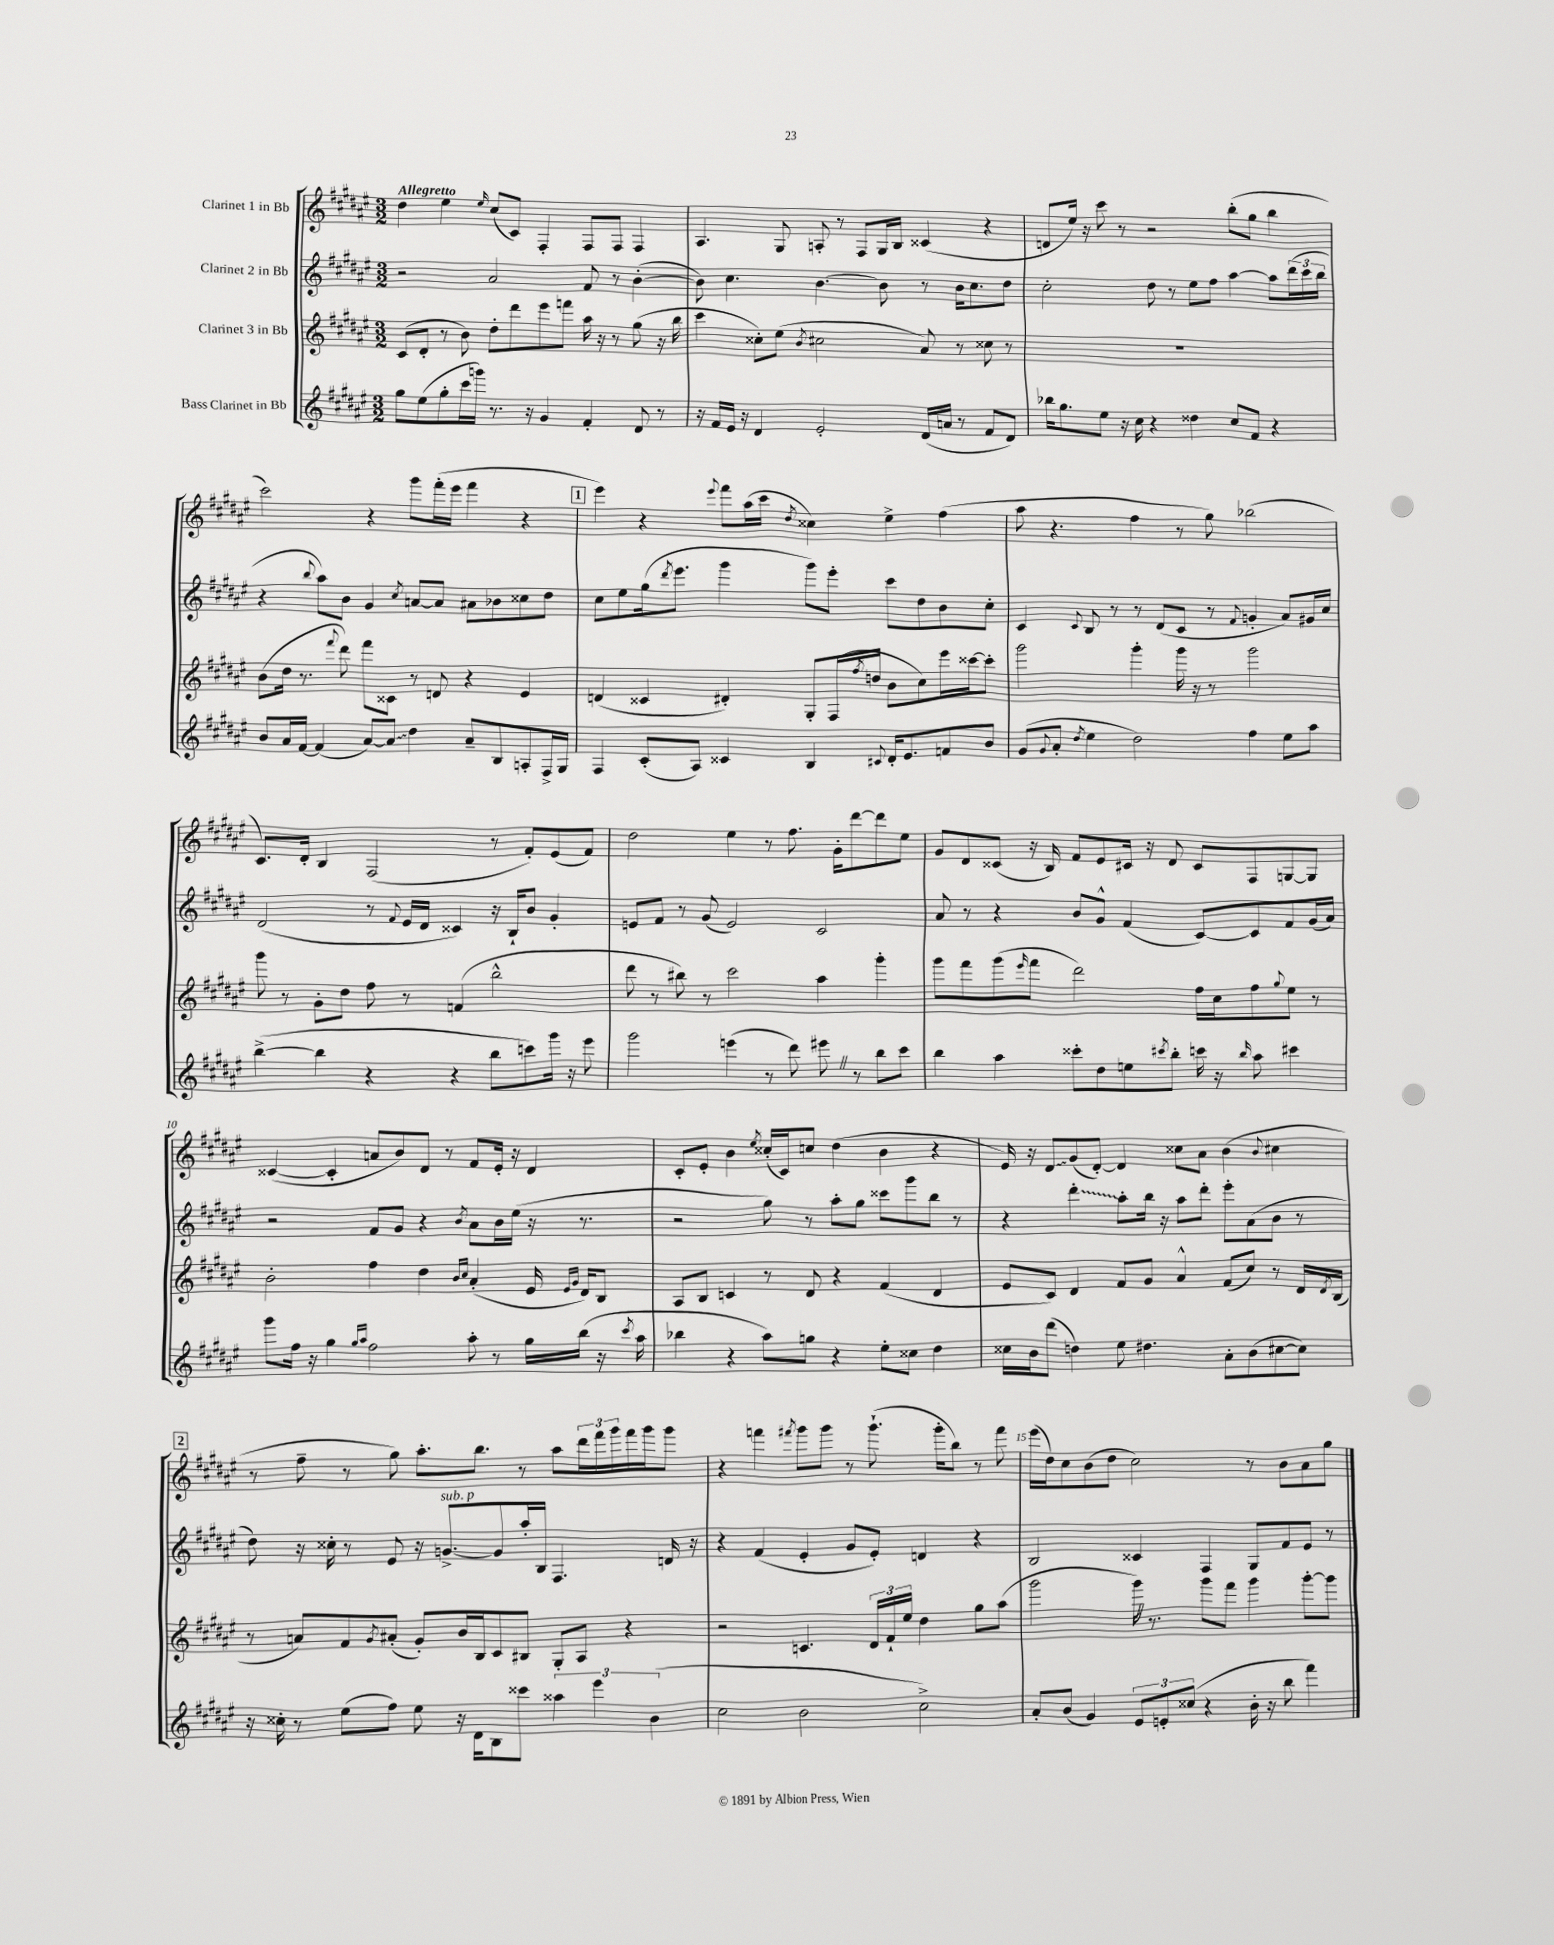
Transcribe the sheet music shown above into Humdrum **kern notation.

**kern	**kern	**kern	**kern
*staff4	*staff3	*staff2	*staff1
*clefG2	*clefG2	*clefG2	*clefG2
*k[f#c#g#d#a#e#]	*k[f#c#g#d#a#e#]	*k[f#c#g#d#a#e#]	*k[f#c#g#d#a#e#]
*M3/2	*M3/2	*M3/2	*M3/2
8gg#\L	(8c#/L	2r	4dd#\
(8ee#\	8d#'/J	.	.
8gg#'\	8r	.	4ee#\
16ccc#\L	8b\)	.	.
16ggg\JJ)	.	.	.
.	.	.	16qqee#/
8.r	8dd#'\L	2a#/	(8cc#/L
.	8ddd#\	.	8c#/J)
16r	.	.	.
4g#/	8eee#\	.	4F#'/
.	8fff\J	.	.
4f#'/	16aa#\	8f#/	8F#/L
.	16r	.	.
.	8r	8r	8F#/J
8d#/	(8gg#\	([4b'\	4F#/
8r	16r	.	.
.	16bb\	.	.
=	=	=	=
16r	4ccc#\	8b\])	4.A#/
16f#/LL	.	.	.
16e#/JJ	.	4.cc#\	.
16r	.	.	.
4d#/	8cc##'\L)	.	.
.	(8ee#\J	.	8G#/
.	8qb/	.	.
2e#'/	2cc#\	[4.b\	8A'/
.	.	.	8r
.	.	.	8F#/L
.	.	8b\]	16G#/L
.	.	.	16B/JJ
(16d#/LL	8a#/)	8r	(4c##/
16a/JJ	.	.	.
8r	8r	16b\LK	.
.	.	8.cc#\	.
8f#/L	8cc##\	.	4r
8d#/J)	8r	8dd#\J	.
=	=	=	=
16bb-\LK	1.r	2cc#'\	8d/L
8.gg#\	.	.	.
.	.	.	16ee#/Jk)
.	.	.	16r
8ee#\J	.	.	8ccc#\
16r	.	.	8r
16cc#\	.	.	.
4r	.	8dd#\	2r
.	.	8r	.
4dd##\	.	8ee#\L	.
.	.	8ff#\J	.
8cc#/L	.	[4aa#\	(8bb'\L
8f#/J	.	.	8gg#\J
4r	.	8aa#\]L	4bb\
.	.	(24ddd#\L	.
.	.	24ccc#\	.
.	.	24bb\JJ	.
=	=	=	=
8b/L	(8b\L	4r	2ccc#\)
16a#/L	16dd#\Jk	.	.
[16f#/JJ	8.r	.	.
.	.	8qqbb/	.
(4f#/]	.	8aa#\L)	.
.	8qqfff#/	.	.
.	8ddd#\)	8b\J	.
[8a#/L)	8fff#\L	4g#/	4r
8a#/]J	8c##\J	.	.
.	.	8qcc#/	.
4dd#\	8r	[8a/L	8ggg#\L
.	8d/	8a/]J	(16fff#'\L
.	.	.	16eee#\JJ
8a#~/L	4r	8a#\L	4fff#\
8B/	.	8b-\	.
8A'/	4e#/	8cc##\	4r
16F#^/L	.	8dd#\J	.
16G#/JJ	.	.	.
=	=	=	=
4F#/	(4d/	8cc#\L	4eee#\)
.	.	8ee#\	.
(8c#'/L	4c##/	(16gg#\k	4r
.	.	8qddd#/	.
.	.	8.eee#\J	.
8A#/J)	.	.	.
.	.	.	8qqeee#/
4c##/	4d#'/)	4ggg#\	8fff#\L
.	.	.	(16aa#\L
.	.	.	16ccc#\JJ
.	.	.	8qdd#/
4B/	8G#'/L	8ggg#\L)	4cc##\)
.	(16F#/L	8eee#'\J	.
.	8qff#/	.	.
.	16dd/JJ	.	.
8qqc#/	.	.	.
16d#'/LK	8b\L	8ccc#\L	4ee#^\
8.e#/	.	.	.
.	8cc#\)	8dd#\	.
8f/	16eee#\L	8b\	(4ff#\
.	[16ccc##\J	.	.
8b/J	8ccc##'\]J	8cc#'\J	.
=	=	=	=
(8g#/L	2ggg#\	4c#/	8aa#\
8qqg#/	.	.	.
8a#'/J	.	.	4.r
8qdd#/	.	8qqc#/	.
4ee#\	.	8B/	.
.	.	8r	.
2dd#\)	4ggg#'\	8r	4ff#\
.	.	(8d#/L	.
.	16ggg#\	8c#/J	8r
.	16r	.	.
.	8r	8r	8gg#\)
.	.	8qqf#/	.
4ff#\	2ggg#\	4g'/	(2bb-\
8ee#\L	.	8a#/L)	.
8aa#\J	.	16g#/L	.
.	.	16cc#/JJ	.
=	=	=	=
([4bb^\	8ggg#\	(2d#/	8.c#/L)
.	8r	.	.
.	.	.	16d#'/Jk
4bb\]	8g#'\L	.	4B/
.	8dd#\J	.	.
4r	8ff#\	8r	(2F#/
.	.	8qqf#/	.
.	8r	16e#/LL	.
.	.	16d#/JJ	.
4r	(4f/	4c##/)	.
8bb\L	2bb^^\	16r	8r
.	.	16B`/LK	.
8ccc\)	.	8b/J	8f#'/L)
16ggg#\Jk	.	4g#'/	(8e#/
16r	.	.	.
8eee#\	.	.	8f#/J)
=	=	=	=
2ggg#\	8ddd#\	8e/L	2dd#\
.	8r	8f#/J	.
.	8bb#\)	8r	.
.	8r	(8g#/	.
(4eee\	2ccc#\	2e/)	4ee#\
8r	.	.	8r
8ddd#\)	.	.	8.ff#\
8eee#\	4aa#\	2c#/	.
.	.	.	16g#'\LK
8r	.	.	[8ddd#\
8bb\L	4ggg#'\	.	8ddd#\]
8ccc#\J	.	.	8ee#\J
=	=	=	=
4bb\	8ggg#\L	8a#/	8g#/L
.	8fff#\	8r	8d#/
4aa#\	(8ggg#\	4r	(8c##/J
.	16qqeee#/	.	.
.	8fff#\J	.	16r
.	.	.	16B/)
8ccc##'\L	2ddd#\)	8b/L	8f#/L
8dd#\	.	8g#^^/J	8e#/
8ee\	.	(4f#/	16c#/Jk
.	.	.	16r
8qccc#/	.	.	.
8bb'\J	.	.	8d#/
16ccc\	16ff#\LL	[8c#/L)	8c#/L
16r	16cc#\J	.	.
16qqbb/	.	.	.
8aa#\	8ff#\	8c#/]	8F#/
.	8qqgg#/	.	.
4ccc#\	8ee#\J	8f#/	[8G/
.	8r	(16g#/L	8G/]J
.	.	16a#/JJ)	.
=	=	=	=
8ggg#\L	2b'\	2r	([4c##/
16ff#\Jk	.	.	.
16r	.	.	.
4gg#\	.	.	4c##'/]
16qqgg#/LL	.	.	.
16qqaa#/JJ	.	.	.
2ff#\	4ff#\	8f#/L	8a/L
.	.	8g#/J	8b/)
.	4dd#\	4r	8d#/J
.	.	.	8r
.	16qqb/LL	.	.
.	16qqcc#/JJ	8qb/	.
8aa#'\	(4a#'/	8a#\L	8f#/L
8r	.	16b\L	16e#'/Jk
.	.	(16ee#\JJ	16r
16gg#\LL	16e#/	16r	4d#/
.	16qqe#/LL	.	.
.	16qqg#/JJ	.	.
(16bb\JJ	16d#/LK)	8.r	.
16r	8B/J	.	.
8qccc#/	.	.	.
16aa#\	.	.	.
=	=	=	=
4bb-\	8A#/L	2r	8c#'/L
.	8B/J	.	8e#'/J
4r	4c/	.	4b\
.	.	.	8qee#/
8aa#\L)	8r	8gg#\)	(16cc##'/LL
.	.	.	16c#/J)
8gg\J	8d#/	8r	8cc/J
4r	4r	8aa#'\L	(4dd#\
.	.	8gg#\J	.
8ee#'\L	(4f#/	8ccc##\L	4b\
8cc##\J	.	8ggg#\	.
4dd#\	4d#/	8bb\J	4r
.	.	8r	.
=	=	=	=
16cc##\LL	8e#/L	4r	16e#/)
16b\J	.	.	16r
(8ddd#\J	8c#/J)	.	8d#/L
4dd\)	4d#/	4ddd#'\	(8g#/
.	.	.	[8d#'/J)
8ee#\	8f#/L	8aa#'\L	4d#/]
4.dd#\	8g#/J	16bb\Jk	.
.	.	16r	.
.	4a#^^/	8aa#\L	8cc##\L
.	.	8ddd#'\J	8a#\J
8a#'\L	(8f#/L	8eee#'\L	(4b\
(8b\	8cc#/J)	(8a#\	.
.	.	.	8qqb/
[8cc#\	8r	8b\J	4cc#\
8cc#\]J)	16d#/LL	8r	.
.	8qd#/	.	.
.	(16B/JJ	.	.
=	=	=	=
16r	8r	8dd#\)	8r
16cc##'\	.	.	.
8r	8a/L)	16r	8ff#~\
.	.	16cc##'\	.
(8ee#\L	8f#/	8r	8r
.	8qg#/	.	.
8ff#\J)	(8a#'/J	8e#/	8gg#\)
8ee#\	8g#'/L)	16r	8.aa#'\L
.	.	[8.g^/L	.
16r	16b/L	.	.
16d#\LK	16B/J	.	8.bb\J
8B\	8c#/	8g/]	.
8ccc##\J	8B#/J	16aa#'/L	8r
.	.	16B/JJ	.
6aa##\	8G#'/L	4.F#/	8aa#\L
.	8A#/J	.	24ddd#\L
6eee#\	.	.	24fff#\
.	.	.	24ggg#\
.	4r	.	16fff#\
.	.	.	16ggg#\J
(6b\	.	.	.
.	.	16d/	8ggg#\J
.	.	16r	.
=	=	=	=
2cc#\	2r	4r	4r
.	.	(4f#/	4fff\
.	.	.	8qfff#/
2b\	4.c/	4e#'/	8ggg#\L
.	.	.	8ggg#\J
.	.	8g#/L	8r
.	24d#/LL	8e#'/J)	(8.ggg#`\
.	24f#`/	.	.
.	24ee#/JJ	.	.
2cc#^\)	4dd#\	4d/	.
.	.	.	16ggg#'\LK
.	.	.	8bb\J)
.	8gg#\L	4r	8r
.	(8aa#\J	.	8fff#\
=	=	=	=
8a#'/L	2ggg#\	2B/	(16eee#\LL
.	.	.	16dd#\J)
(8b/J	.	.	8cc#\
4g#/)	.	.	(8b\
.	.	.	8dd#\J
12e#/L	16ggg#\)	4c##/	2cc#\)
.	8.r	.	.
12e'/	.	.	.
(12cc##/J	.	.	.
4r	8ggg#\L	4F#/	.
.	8fff#\J	.	.
16b'\	4ggg#\	8G#/L	8r
16r	.	.	.
8bb\	.	8f#/	8b\L
4fff#\)	[8ggg#'\L	8e#/J	8a#\
.	8ggg#\]J	8r	8gg#\J
==	==	==	==
*-	*-	*-	*-
